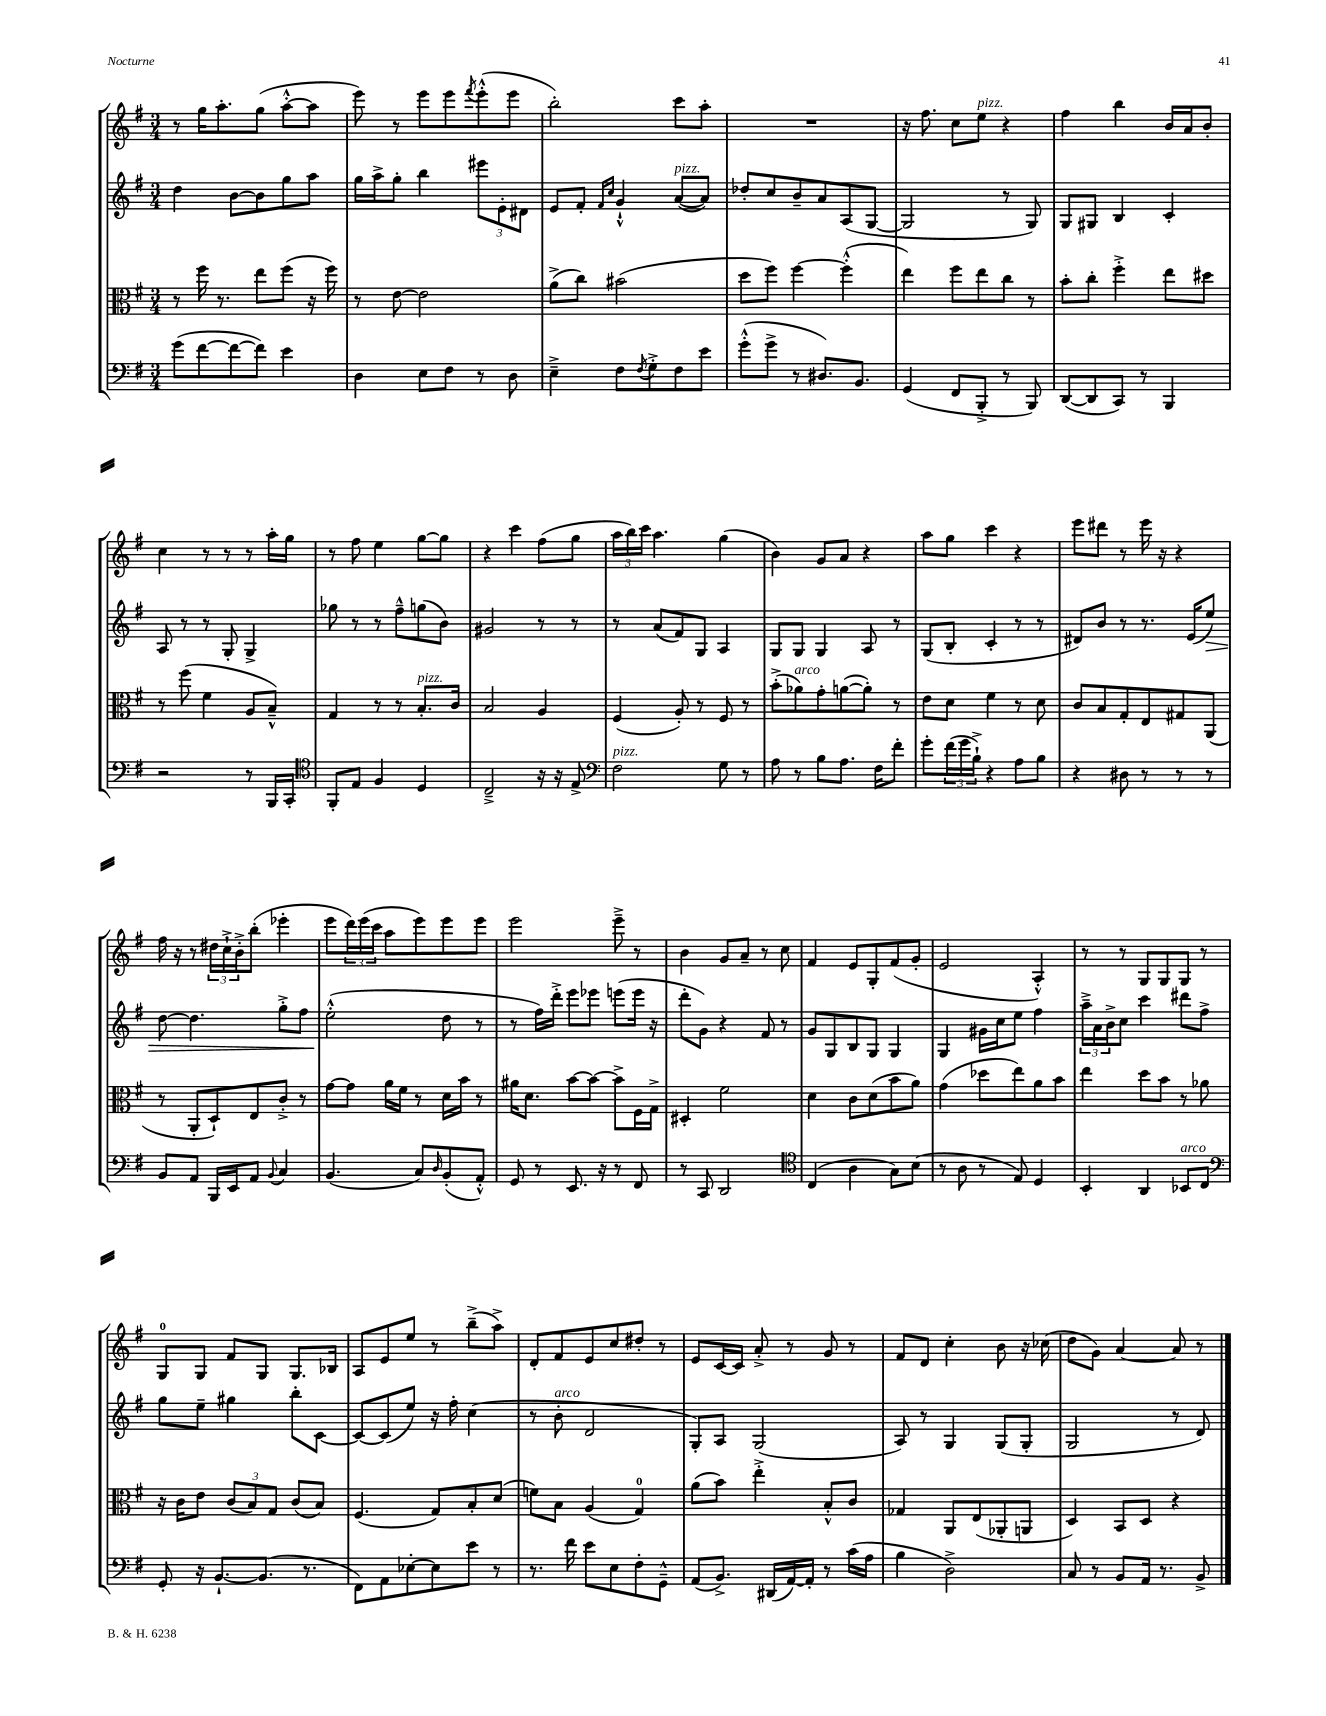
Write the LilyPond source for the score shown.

<<
\new StaffGroup <<
\new Staff = "s0" {
    \clef treble \key g \major \numericTimeSignature \time 3/4
    r8 g''16 a''8.-. g''8( a''8~-.-^ a''8 |
    e'''8) r8 e'''8 e'''8 \acciaccatura { fis'''8 } e'''8-.-^( e'''8 |
    b''2-.) c'''8 a''8-. |
    R2. |
    r16 fis''8. c''8 e''8^\markup { \italic "pizz." } r4 |
    fis''4 b''4 b'16 a'16 b'8-. |
    c''4 r8 r8 r8 a''16-. g''16 |
    r8 fis''8 e''4 g''8~ g''8 |
    r4 c'''4 fis''8( g''8 |
    \tuplet 3/2 { a''16 b''16) c'''16 } a''4. g''4( |
    b'4) g'8 a'8 r4 |
    a''8 g''8 c'''4 r4 |
    e'''8 dis'''8 r8 e'''16 r16 r4 |
    fis''16 r16 r8 \tuplet 3/2 { dis''16 c''16-!-> b'16-.-> } b''8-.( ees'''4-. |
    e'''8 \tuplet 3/2 { d'''16) e'''16( c'''16 } a''8 e'''8) e'''8 e'''8 |
    e'''2 e'''8---> r8 |
    b'4 g'8 a'8-- r8 c''8 |
    fis'4 e'8 g8-. fis'8( g'8-. |
    e'2 a4-.-^) |
    r8 r8 g8 g8 g8 r8 |
    g8-0 g8 fis'8 g8 g8. bes16 |
    a8 e'8 e''8 r8 b''8--->( a''8->) |
    d'8-. fis'8 e'8 c''8 dis''8-. r8 |
    e'8 c'16~ c'16 a'8-.-> r8 g'8 r8 |
    fis'8 d'8 c''4-. b'8 r16 ces''16( |
    d''8 g'8) a'4~ a'8 r8 \bar "|." |
}
\new Staff = "s1" {
    \clef treble \key g \major \numericTimeSignature \time 3/4
    d''4 b'8~ b'8 g''8 a''8 |
    g''16 a''16-> g''8-. b''4 \tuplet 3/2 { eis'''8 e'8-. dis'8 } |
    e'8 fis'8-. \grace { fis'16 c''16 } g'4-!-^ a'8~^\markup { \italic "pizz." }( a'8) |
    des''8-. c''8 b'8-- a'8 a8( g8~ |
    g2 r8 g8) |
    g8 gis8 b4 c'4-. |
    a8 r8 r8 g8-. g4-> |
    ges''8 r8 r8 fis''8---^ g''8( b'8) |
    gis'2 r8 r8 |
    r8 a'8( fis'8) g8 a4 |
    g8 g8 g4 a8 r8 |
    g8( b8-. c'4-. r8 r8 |
    dis'8) b'8 r8 r8. e'16( e''8\>) |
    d''8~ d''4. g''8-.-> fis''8 |
    e''2-.-^\!( d''8 r8 |
    r8 fis''16) d'''16-.-> e'''8 ees'''8 e'''8( e'''16 r16 |
    d'''8-. g'8) r4 fis'8 r8 |
    g'8 g8 b8 g8 g4 |
    g4 gis'16 c''16 e''8 fis''4 |
    \tuplet 3/2 { a''16---> a'16 b'16-> } c''8 c'''4 dis'''8 fis''8-> |
    g''8 e''8-- gis''4 b''8-. c'8~ |
    c'8~ c'8( e''8) r16 fis''16-. c''4( |
    r8 b'8-.^\markup { \italic "arco" } d'2 |
    g8-.) a8 g2( |
    a8) r8 g4 g8( g8-. |
    g2 r8 d'8) \bar "|." |
}
\new Staff = "s2" {
    \clef alto \key g \major \numericTimeSignature \time 3/4
    r8 fis''16 r8. e''8 fis''8( r16 fis''16) |
    r8 e'8~ e'2 |
    a'8->( c''8) bis'2( |
    d''8 fis''8) fis''4~ fis''4-.-^( |
    e''4) fis''8 e''8 c''8 r8 |
    b'8-. c''8-. fis''4-.-> e''8 dis''8 |
    r8 fis''8( fis'4 a8 b8---^) |
    g4 r8 r8 b8.-.^\markup { \italic "pizz." } c'16 |
    b2 a4 |
    fis4( a8-.) r8 fis8 r8 |
    b'8-.->( aes'8^\markup { \italic "arco" }) g'8-. a'8~( a'8-.) r8 |
    e'8 d'8 fis'4 r8 d'8 |
    c'8 b8 g8-. e8 gis8 a,8( |
    r8 a,8-. d8-!) e8 c'8-.-> r8 |
    g'8~ g'8 a'16 fis'16 r8 d'16 b'16 r8 |
    ais'16 d'8. b'8~ b'8~ b'8-> fis16 g16-> |
    dis4-. fis'2 |
    d'4 c'8 d'8( b'8 a'8) |
    g'4( des''8 e''8) a'8 b'8 |
    e''4 d''8 b'8 r8 aes'8 |
    r16 c'16 e'8 \tuplet 3/2 { c'8( b8) g8 } c'8( b8) |
    fis4.( g8) b8-. d'8( |
    f'8) b8 a4( g4-0) |
    a'8( b'8) e''4-.-> b8-.-^ c'8 |
    ges4 a,8 e8( aes,8-. a,8 |
    d4) b,8 d8 r4 \bar "|." |
}
\new Staff = "s3" {
    \clef bass \key g \major \numericTimeSignature \time 3/4
    g'8( fis'8~ fis'8~ fis'8) e'4 |
    d4 e8 fis8 r8 d8 |
    e4---> fis8 \acciaccatura { fis8 } g8-.-> fis8 e'8 |
    g'8-.-^( g'8-> r8 dis8.) b,8. |
    g,4( fis,8 b,,8-.-> r8 b,,8) |
    d,8~( d,8 c,8) r8 b,,4 |
    r2 r8 b,,16 c,16-. |
    \clef tenor fis,8-. e8 fis4 d4 |
    c2---> r16 r16 e8-> |
    \clef bass fis2^\markup { \italic "pizz." } g8 r8 |
    a8 r8 b8 a8. fis16 fis'8-. |
    g'8-. \tuplet 3/2 { fis'16( g'16 b16-!->) } r4 a8 b8 |
    r4 dis8 r8 r8 r8 |
    b,8 a,8 b,,16 e,16 a,8 \appoggiatura { b,8 } c4 |
    b,4.( c8) \grace { d16 } b,8-.( a,8-.-^) |
    g,8 r8 e,8. r16 r8 fis,8 |
    r8 c,8 d,2 |
    \clef tenor c4( a4 g8) b8( |
    r8 a8 r8 e8) d4 |
    b,4-. a,4 bes,8^\markup { \italic "arco" } c8 |
    \clef bass g,8-. r16 b,8.~-! b,8.( r8. |
    fis,8) a,8 ees8~-. ees8 e'8 r8 |
    r8. fis'16 e'8 e8 fis8-. g,8---^ |
    a,8( b,8.->) dis,16( a,16~) a,16-. r8 c'16( a16 |
    b4 d2->) |
    c8 r8 b,8 a,16 r8. b,8-> \bar "|." |
}
>>
>>
\layout { \context { \Score \remove "Bar_number_engraver" } }
